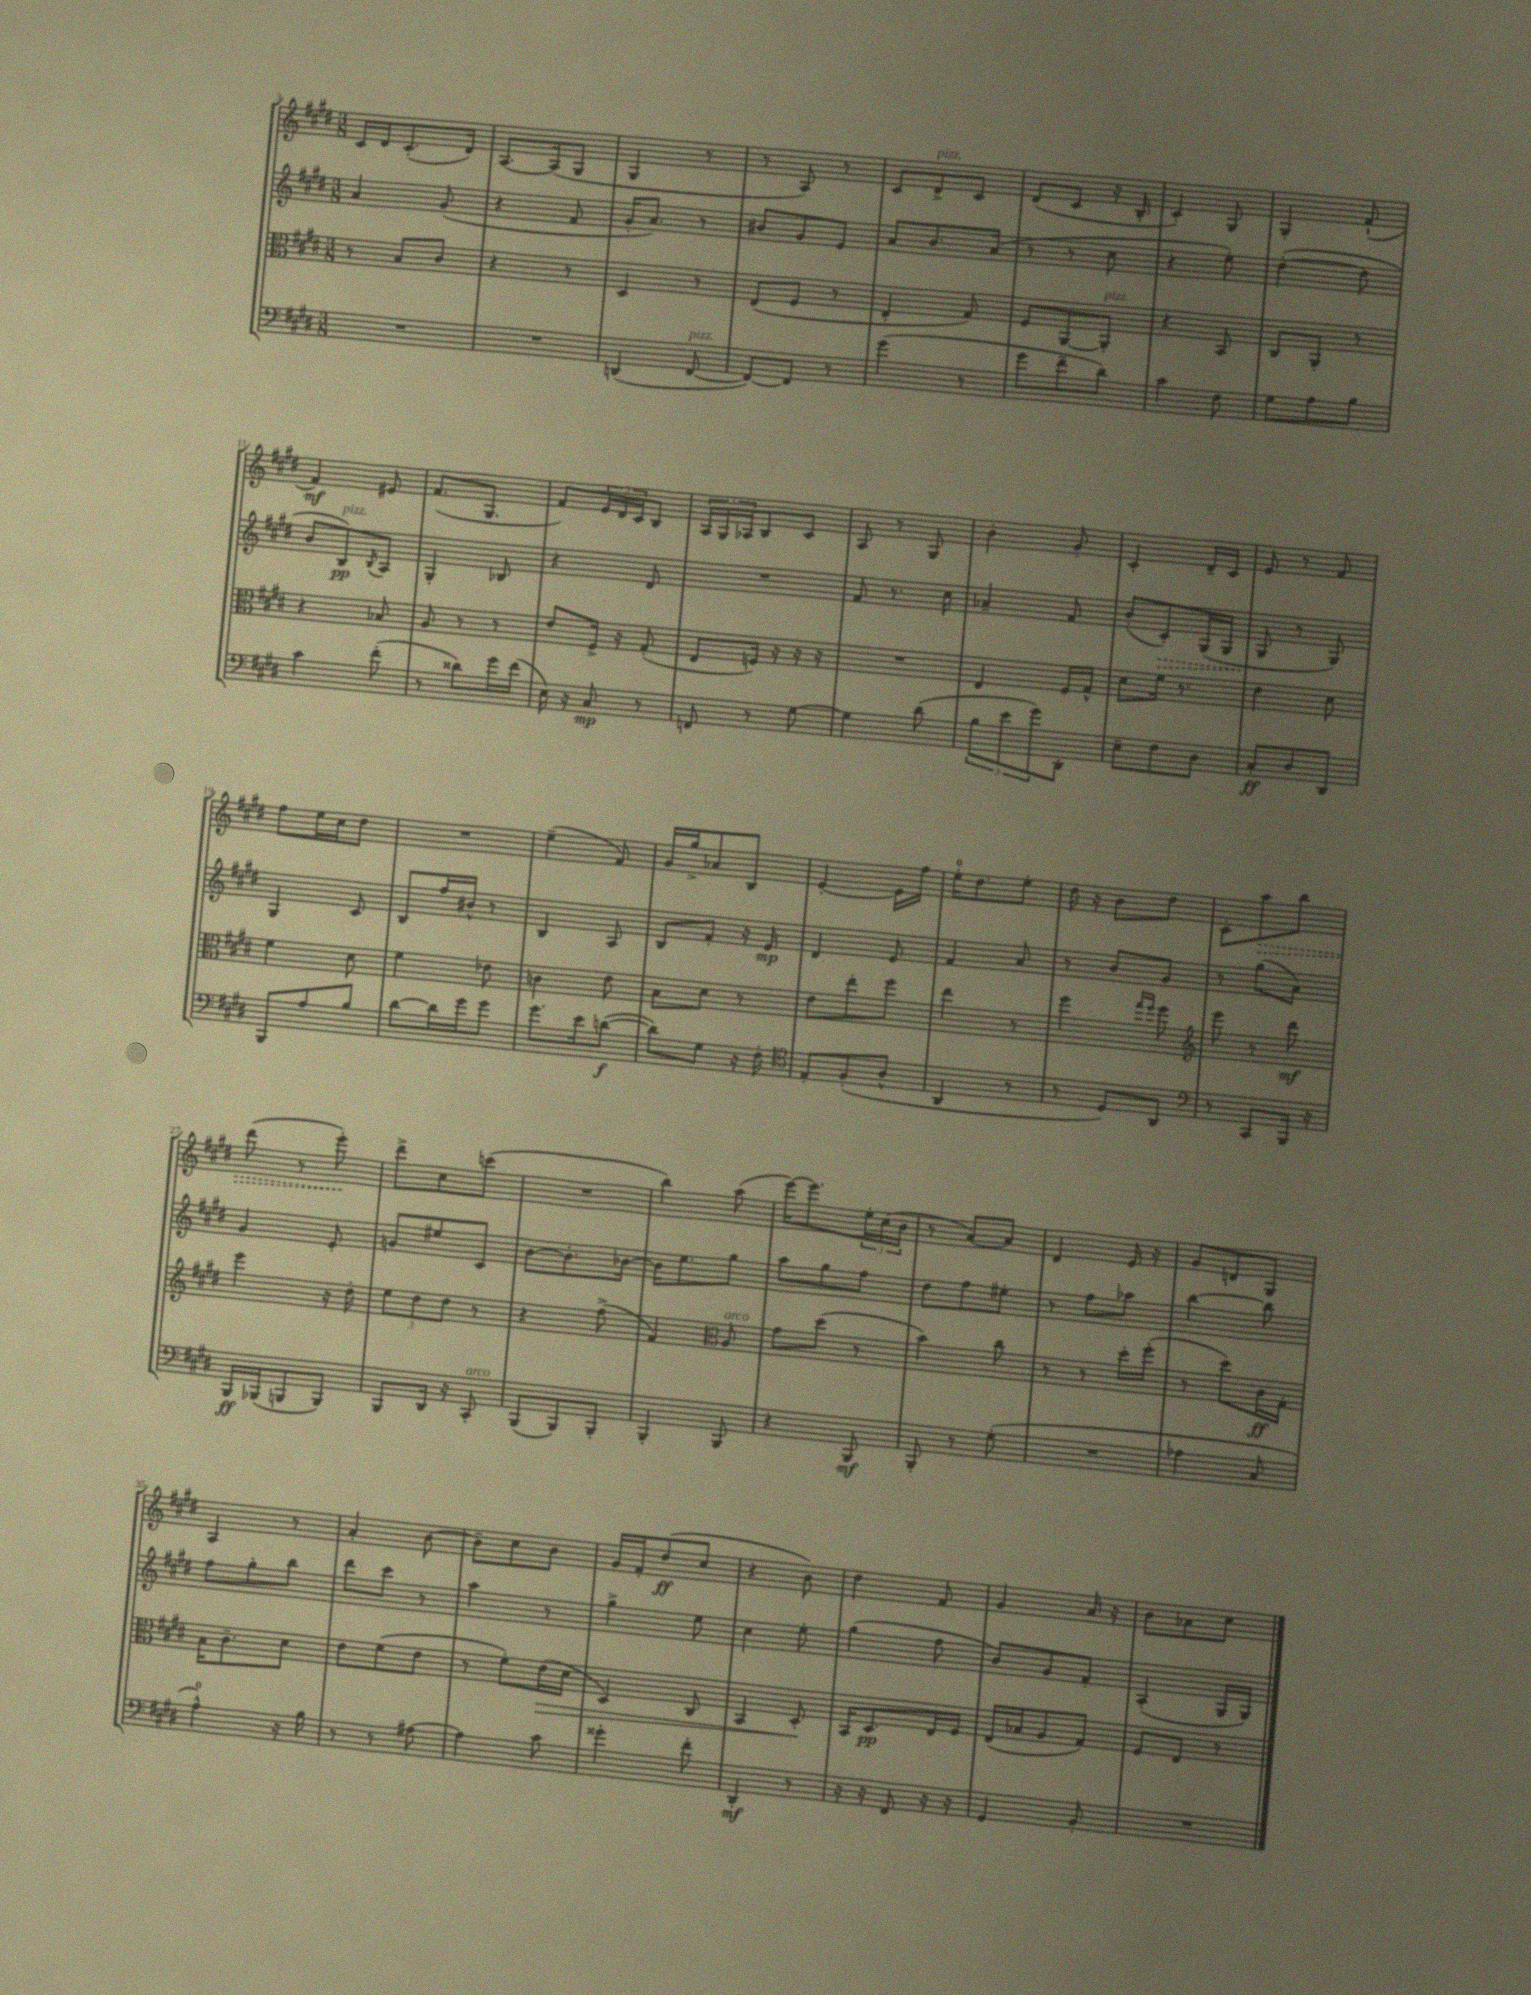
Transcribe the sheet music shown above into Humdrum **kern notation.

**kern	**kern	**kern	**kern
*staff4	*staff3	*staff2	*staff1
*clefF4	*clefC3	*clefG2	*clefG2
*k[f#c#g#d#]	*k[f#c#g#d#]	*k[f#c#g#d#]	*k[f#c#g#d#]
*M3/8	*M3/8	*M3/8	*M3/8
4.r	8r	4a/	16c#/LL
.	.	.	16d#/J
.	8B/L	.	(8.c#'/
.	8c#/J	(8g#/	.
.	.	.	16d#/Jk)
=	=	=	=
4.r	4r	4r	[8.A/L
.	.	.	(16A/]k
.	8r	8f#/	8G#/J
=	=	=	=
(4DD/	4D#/	16g#'/LK	4G#/
.	.	8.a/J)	.
[8FF#/	8r	8r	8r
=	=	=	=
8FF#/_L)	(8E/L	8b#/L	8r
8FF#/]J	8F#/J	8g#/	8A/)
8r	8r	8e/J	8r
=	=	=	=
(4g#\	4E'/	8a/L	8c#/L
.	.	8.b/	8d#^/
8r	8G#/)	.	8c#/J
.	.	(16a/Jk	.
=	=	=	=
8g#\L	8F#/L	8r	(8d#/L
8f#~\	[8AA/	8r	8c#/J
8d#\J)	8AA'/]J	8cc#\	16r
.	.	.	16B'/
=	=	=	=
4c#\	4r	4r	4c#'/)
8F#\	8BB/	8ee'\)	8G#/
=	=	=	=
8G#\L	8C#/L	([4dd#'\	4G#'/
8A\	8AA'/J	.	.
8B\J	8r	8dd#\]	(8f#`/
=	=	=	=
4c#\	4r	8b/L	4f#/)
.	.	8B/)	.
.	.	8qB/	.
(8f#'\	8B-/	8A/J	8e#/
=	=	=	=
8r	8A/	4G#'/	(8.f#/L
8d##\L)	8r	.	.
.	.	.	8.G#/J
16g#\L	8r	8B-/	.
(16f#\JJ	.	.	.
=	=	=	=
16E\)	8e/L	4r	8f#/L)
16r	.	.	.
8C#/	16F#^/Jk	.	24e/L
.	.	.	24d#/
.	16r	.	.
.	.	.	24c#/J
8r	(8G#'/	8d#/	8B/J
=	=	=	=
8FF/	8E/L	4.r	24A/LL
.	.	.	24G#/
.	.	.	24A-/J
8r	16F/Jk)	.	8B/
.	16r	.	.
[8G#\	16r	.	8c#/J
.	16r	.	.
=	=	=	=
4G#\]	4.r	8f#/	8A/
.	.	8.r	8r
(8d#\	.	.	8G#/
.	.	16cc#\	.
=	=	=	=
12B\L	4E/	4a-~/	4b'\
12e\	.	.	.
12g#\)	.	.	.
8DD#'\J	16F#/LL	8f#/	8g#'/
.	16G#^^/JJ	.	.
=	=	=	=
8E~\L	8d#\L	(8b'/L	4c#'/
8F#\	16f#\Jk	8c#'/)	.
.	8.r	.	.
8D#\J	.	(16G#/L	16d#~/LL
.	.	16G#/JJ	16c#/JJ
=	=	=	=
8C#'/L	4e\	8G#/	8e/
8D#/	.	8r	8r
8DD#/J	8d#\	8G#/)	8f#/
=	=	=	=
8BBB/L	4f#\	4G#/	8ff#\L
8A/	.	.	16ee\L
.	.	.	16cc#\J
8B/J	8d#\	8c#/	8dd#\J
=	=	=	=
[8d#\L	4f#\	8B/L	4.r
16d#\]L	.	16ff#/L	.
16g#\J	.	16b#^^/JJ	.
8g#\J	8e-\	8r	.
=	=	=	=
8.g#\L	4c\	4B/	(4ee~\
16e\k	.	.	.
([8d\J	8e\	8A/	8f#/)
=	=	=	=
8d\]L)	8B\L	8B/L	16g#/LL
.	.	.	16gg#^/J
8G#\J	8d#\J	8f#'/J	8a-/
16r	8r	16r	8B/J
16F#'\	.	16e/	.
=	=	=	=
*clefC4	*	*	*
8E'/L	8e\L	4d#/	[4e'/
(8F#'/	8ee'\	.	.
8A^^/J	8ff#\J	8e/	16e\]LL
.	.	.	16ff#\JJ
=	=	=	=
4AA/	4ee\	4f#/	16ee'\LK
.	.	.	8.dd#\
8r	8r	8a/	8ee'\J
=	=	=	=
8r	4ff#\	8r	16dd#\
.	.	.	16r
8D#/L)	.	8b/L	8b\L
.	16qqgg#/LL	.	.
.	16qqff#/JJ	.	.
8AA/J	8ff#\	8g#/J	8dd#\J
=	=	=	=
*clefF4	*clefG2	*	*
8r	8eee\	8r	8c#'\L
8CC#/L	8r	(8gg#\L	8aa\
16BBB/Jk	8ddd#\	8a\J)	8bb\J
16r	.	.	.
=	=	=	=
16BBB/LL	4eee\	4g#/	(8ddd#\
(16BBB-/J	.	.	.
8BBB/	.	.	8r
8BBB/J)	16r	8e'/	8eee'\)
.	16dd#'\	.	.
=	=	=	=
8BBB/L	12ee\L	8g/L	8ddd#^\L
.	12dd#\	.	.
16DD#/Jk	.	8ee#/	8cc#\
.	12dd#\J	.	.
16r	.	.	.
8CC#'/	8r	8c#/J	(8ccc\J
=	=	=	=
(8BBB/L	4r	[8b\L	4.r
8BBB/)	.	8.b'\]	.
8BBB'/J	(8ff#^\	.	.
.	.	[16b-\Jk	.
=	=	=	=
4BBB'/	4f#/)	16b-\]LK	4bb\)
.	.	8.ee\	.
*	*clefC3	*	*
8BBB/	8A/	8gg#\J	(8aa\
=	=	=	=
4r	8g#\L	8aa\L	[16eee\LK)
.	.	.	8.eee\]
.	(8dd#\J	8gg#\	.
8BBB/	8r	8ff#\J	24ee'\L
.	.	.	(24cc#\
.	.	.	24b\JJ
=	=	=	=
8BBB'/	4b\)	8dd#\L	8r
8r	.	8ff#\	[8a/L)
(8G#'\	8cc#\	8ee#'\J	8a/]J
=	=	=	=
4.r	8r	8r	4d#/
.	8r	8ff#\L	.
.	16dd#'\LL	8aa-\J	16e/
.	(16ff#'\JJ	.	16r
=	=	=	=
4A-\	8r	[4bb\	8g#/L
.	8dd#\L)	.	8d/
8C#/	16c#\L	8bb\]	8G#/J
.	16G#'\JJ	.	.
=	=	=	=
4A^^\)	16B\LK	8ff#\L	4A/
.	8.c#~\	.	.
.	.	8gg#'\	.
16r	8d#\J	8bb\J	8r
16B\	.	.	.
=	=	=	=
8r	8e\L	8ddd#\L	4a'/
8r	(8f#\	8ccc#\J	.
[8A#\	8e\J	8r	[8b\
=	=	=	=
4A#\]	8r	4aa\	8b~\]L
.	8f#'\L)	.	8cc#\
8c#\	(16e\L	8r	8b\J
.	16d#\JJ	.	.
=	=	=	=
4g##'\	4D#/)	4gg#^\	16g#/LL
.	.	.	16f#'/J
.	.	.	(8dd#/
8f#'\	8C#/	8ee\	8cc#/J
=	=	=	=
4DD#'/	4BB/	4cc#\	4r
8r	8D#'/	8ee'\	8b\)
=	=	=	=
16r	16BB/LK	(4gg#\	4dd#\
16r	8.D#/	.	.
8FF#/	.	.	.
16r	16E/L	8ff#\	8f#/
16r	16F#/JJ	.	.
=	=	=	=
4GG#/	(16E/LL	8b/L)	4g#/
.	16B-/J	.	.
.	8A/	8g#/	.
8BB'/	8G#/J)	8f#'/J	16a/
.	.	.	16r
=	=	=	=
4.r	8F#/L	(4A'/	8b\L
.	8E/J	.	8a-\
.	8r	16G#/LL	8cc#\J
.	.	16G#/JJ)	.
==	==	==	==
*-	*-	*-	*-
